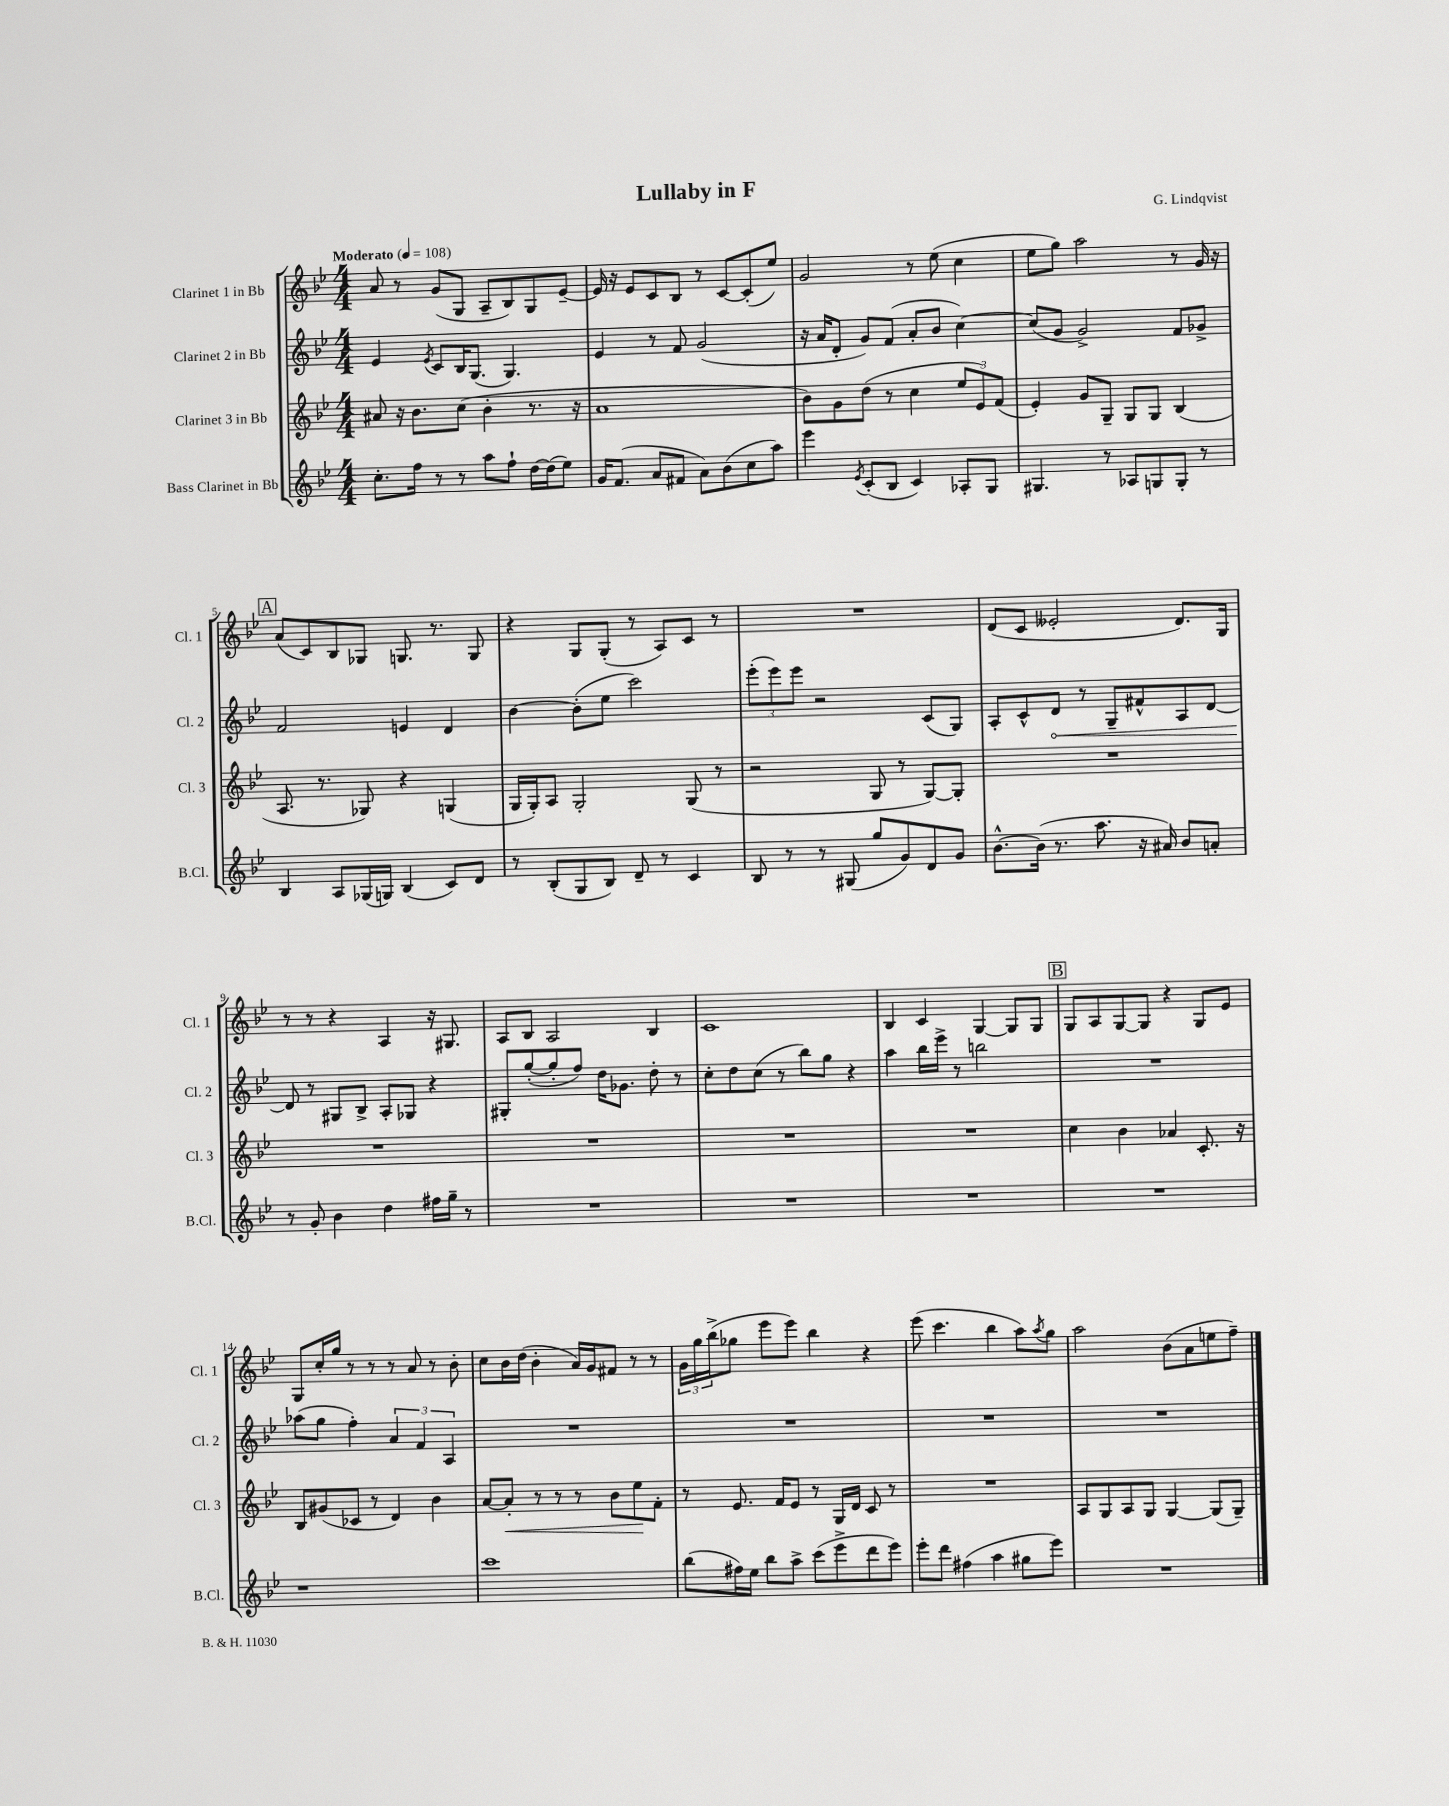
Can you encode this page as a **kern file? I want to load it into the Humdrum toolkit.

**kern	**kern	**kern	**kern
*staff4	*staff3	*staff2	*staff1
*clefG2	*clefG2	*clefG2	*clefG2
*k[b-e-]	*k[b-e-]	*k[b-e-]	*k[b-e-]
*M4/4	*M4/4	*M4/4	*M4/4
*MM108	*MM108	*MM108	*MM108
8.cc'\L	8a#/	4e-/	8a/
.	16r	.	8r
16ff\Jk	8.b-\L	.	.
.	.	8qe-/	.
8r	.	8c/L	(8g/L
8r	(8cc\J	16B-/K	8G/J
.	.	(8.G/J	.
8aa\L	4b-'\	.	8A~/L
8ff`\J	.	4.G/)	8B-/)
[16dd\LL	8.r	.	8G/
(16dd\]J	.	.	.
8ee-\J)	.	.	[8e-~/J
.	16r	.	.
=	=	=	=
16g/LK	1a	4e-/	16e-/]
(8.f/J	.	.	16r
.	.	.	8e-/L
8a/L	.	8r	8c/
8f#/J	.	8f/	8B-/J
8a\L)	.	(2g/	8r
(8b-\	.	.	[8c/L
8cc\	.	.	(8c'/]
8aa\J)	.	.	8ee-/J)
=	=	=	=
4eee-\	8b-\L)	16r	2g/
.	.	16a/LK	.
.	8g\	8d'/J	.
8qe-/	.	.	.
(8c'/L	(8dd\J	8g/L)	.
8B-/J	8r	(8f/J	.
4c/)	4cc\	8a'/L	8r
.	.	8b-/J	(8ee-\
8A-'/L	12ee-/L	[4cc\)	4cc\
.	12e-/)	.	.
8G/J	.	.	.
.	(12f/J	.	.
=	=	=	=
4.G#/	4e-'/)	(8cc/]L	8ee-\L
.	.	8g/J	8gg\J)
.	8g/L	2g^/)	2aa\
8r	8G~/J	.	.
8A-/L	8G/L	.	.
8G/	8G/J	.	.
8G'/J	(4B-/	8f/L	8r
8r	.	8g-^/J	16g/
.	.	.	16r
=	=	=	=
4B-/	8.A/	2f/	(8a/L
.	.	.	8c/)
.	8.r	.	.
8A/L	.	.	8B-/
(16G-/L	8G-/)	.	8G-/J
16G/JJ)	.	.	.
(4B-/	4r	4e/	8.G/
.	.	.	8.r
8c/L)	(4G/	4d/	.
8d/J	.	.	8G/
=	=	=	=
8r	16G/LL	[4b-\	4r
.	16G'/J)	.	.
(8B-'/L	8A/J	.	.
8G/	2G'/	(8b-'\]L	8G/L
8B-/J)	.	8ee-\J	(8G'/J
8d~/	.	2ccc\)	8r
8r	.	.	8A/L)
4c/	(8G/	.	8c/J
.	8r	.	8r
=	=	=	=
8B-/	2r	(12eee-'\L	1r
.	.	12eee-\)	.
8r	.	.	.
.	.	12eee-\J	.
8r	.	2r	.
(8G#/	.	.	.
8gg/L	8G/	.	.
8g/)	8r	.	.
8d/	[8G/L)	(8c/L	.
8g/J	8G'/]J	8G/J)	.
=	=	=	=
[8.b-^^\L	1r	8A'/L	(8d/L
.	.	8c^^/	8c/J
(16b-\]Jk	.	.	.
8.r	.	8d/J	2e--'/
.	.	8r	.
8.aa\	.	.	.
.	.	8G~/L	.
16r	.	8f#^^/	.
16a#/)	.	.	.
8b-/L	.	8A/	8.d/L)
8a'/J	.	[8d/J	.
.	.	.	16G/Jk
=	=	=	=
8r	1r	8d/]	8r
8g'/	.	8r	8r
4b-\	.	8G#/L	4r
.	.	8B-^/J	.
4dd\	.	8A'/L	4A/
.	.	8G-/J	.
16ff#\LL	.	4r	16r
16gg~\JJ	.	.	8.G#/
8r	.	.	.
=	=	=	=
1r	1r	8G#'/L	8A/L
.	.	([8gg'/	8B-/J
.	.	8gg'/]	2A/
.	.	8ff/J)	.
.	.	16dd\LK	.
.	.	8.g-\J	.
.	.	8dd'\	4B-/
.	.	8r	.
=	=	=	=
1r	1r	8cc'\L	1c
.	.	8dd\	.
.	.	(8cc\J	.
.	.	8r	.
.	.	8bb-\L)	.
.	.	8gg\J	.
.	.	4r	.
=	=	=	=
1r	1r	4aa\	4B-/
.	.	16bb-\LL	4c/
.	.	16eee-^\JJ	.
.	.	8r	.
.	.	2bb\	[4G/
.	.	.	8G/]L
.	.	.	8G/J
=	=	=	=
1r	4cc\	1r	8G/L
.	.	.	8A/
.	4b-\	.	[8G/
.	.	.	8G/]J
.	4a-/	.	4r
.	8.c'/	.	8G/L
.	.	.	8e-/J
.	16r	.	.
=	=	=	=
1r	8B-/L	(8aa-\L	8G/L
.	(8g#/	8gg\J	16cc'/L
.	.	.	16gg/JJ
.	8c-/J	4ff'\)	8r
.	8r	.	8r
.	4d/)	6a/	8r
.	.	.	8a/
.	.	6f/	.
.	4b-\	.	8r
.	.	6A/	.
.	.	.	8b-'\
=	=	=	=
1ccc	[8a/L	1r	8cc\L
.	8a'/]J	.	16b-\L
.	.	.	(16dd\JJ
.	8r	.	4b-'\
.	8r	.	.
.	8r	.	16a/LL)
.	.	.	16g/J
.	8b-\L	.	8f#/J
.	8ee-\	.	8r
.	8f'\J	.	8r
=	=	=	=
(8bb-\L	8r	1r	24g\LL
.	.	.	24gg\
.	.	.	(24bb-^\J
16ff#\L)	8.e-/	.	8gg-\J
16ee-\JJ	.	.	.
8bb-\L	.	.	8eee-\L
.	16f/LK	.	.
8aa^\J	8e-/J	.	8eee-\J)
(8ccc\L	8r	.	4bb-\
8eee-^\	16G/LL	.	.
.	16d/JJ	.	.
8ddd\	8c/	.	4r
8eee-\J)	8r	.	.
=	=	=	=
8eee-'\L	1r	1r	(8eee-\
8ddd\J	.	.	4.ccc\
(4ff#\	.	.	.
4aa\	.	.	4bb-\
8gg#\L	.	.	8aa\L)
.	.	.	8qaa/
8eee-\J)	.	.	8gg\J
=	=	=	=
1r	8A/L	1r	2aa\
.	8G/	.	.
.	8A/	.	.
.	8G/J	.	.
.	[4G/	.	(8b-\L
.	.	.	8a\
.	(8G/]L	.	8ee\
.	8G~/J)	.	8ff~\J)
==	==	==	==
*-	*-	*-	*-
